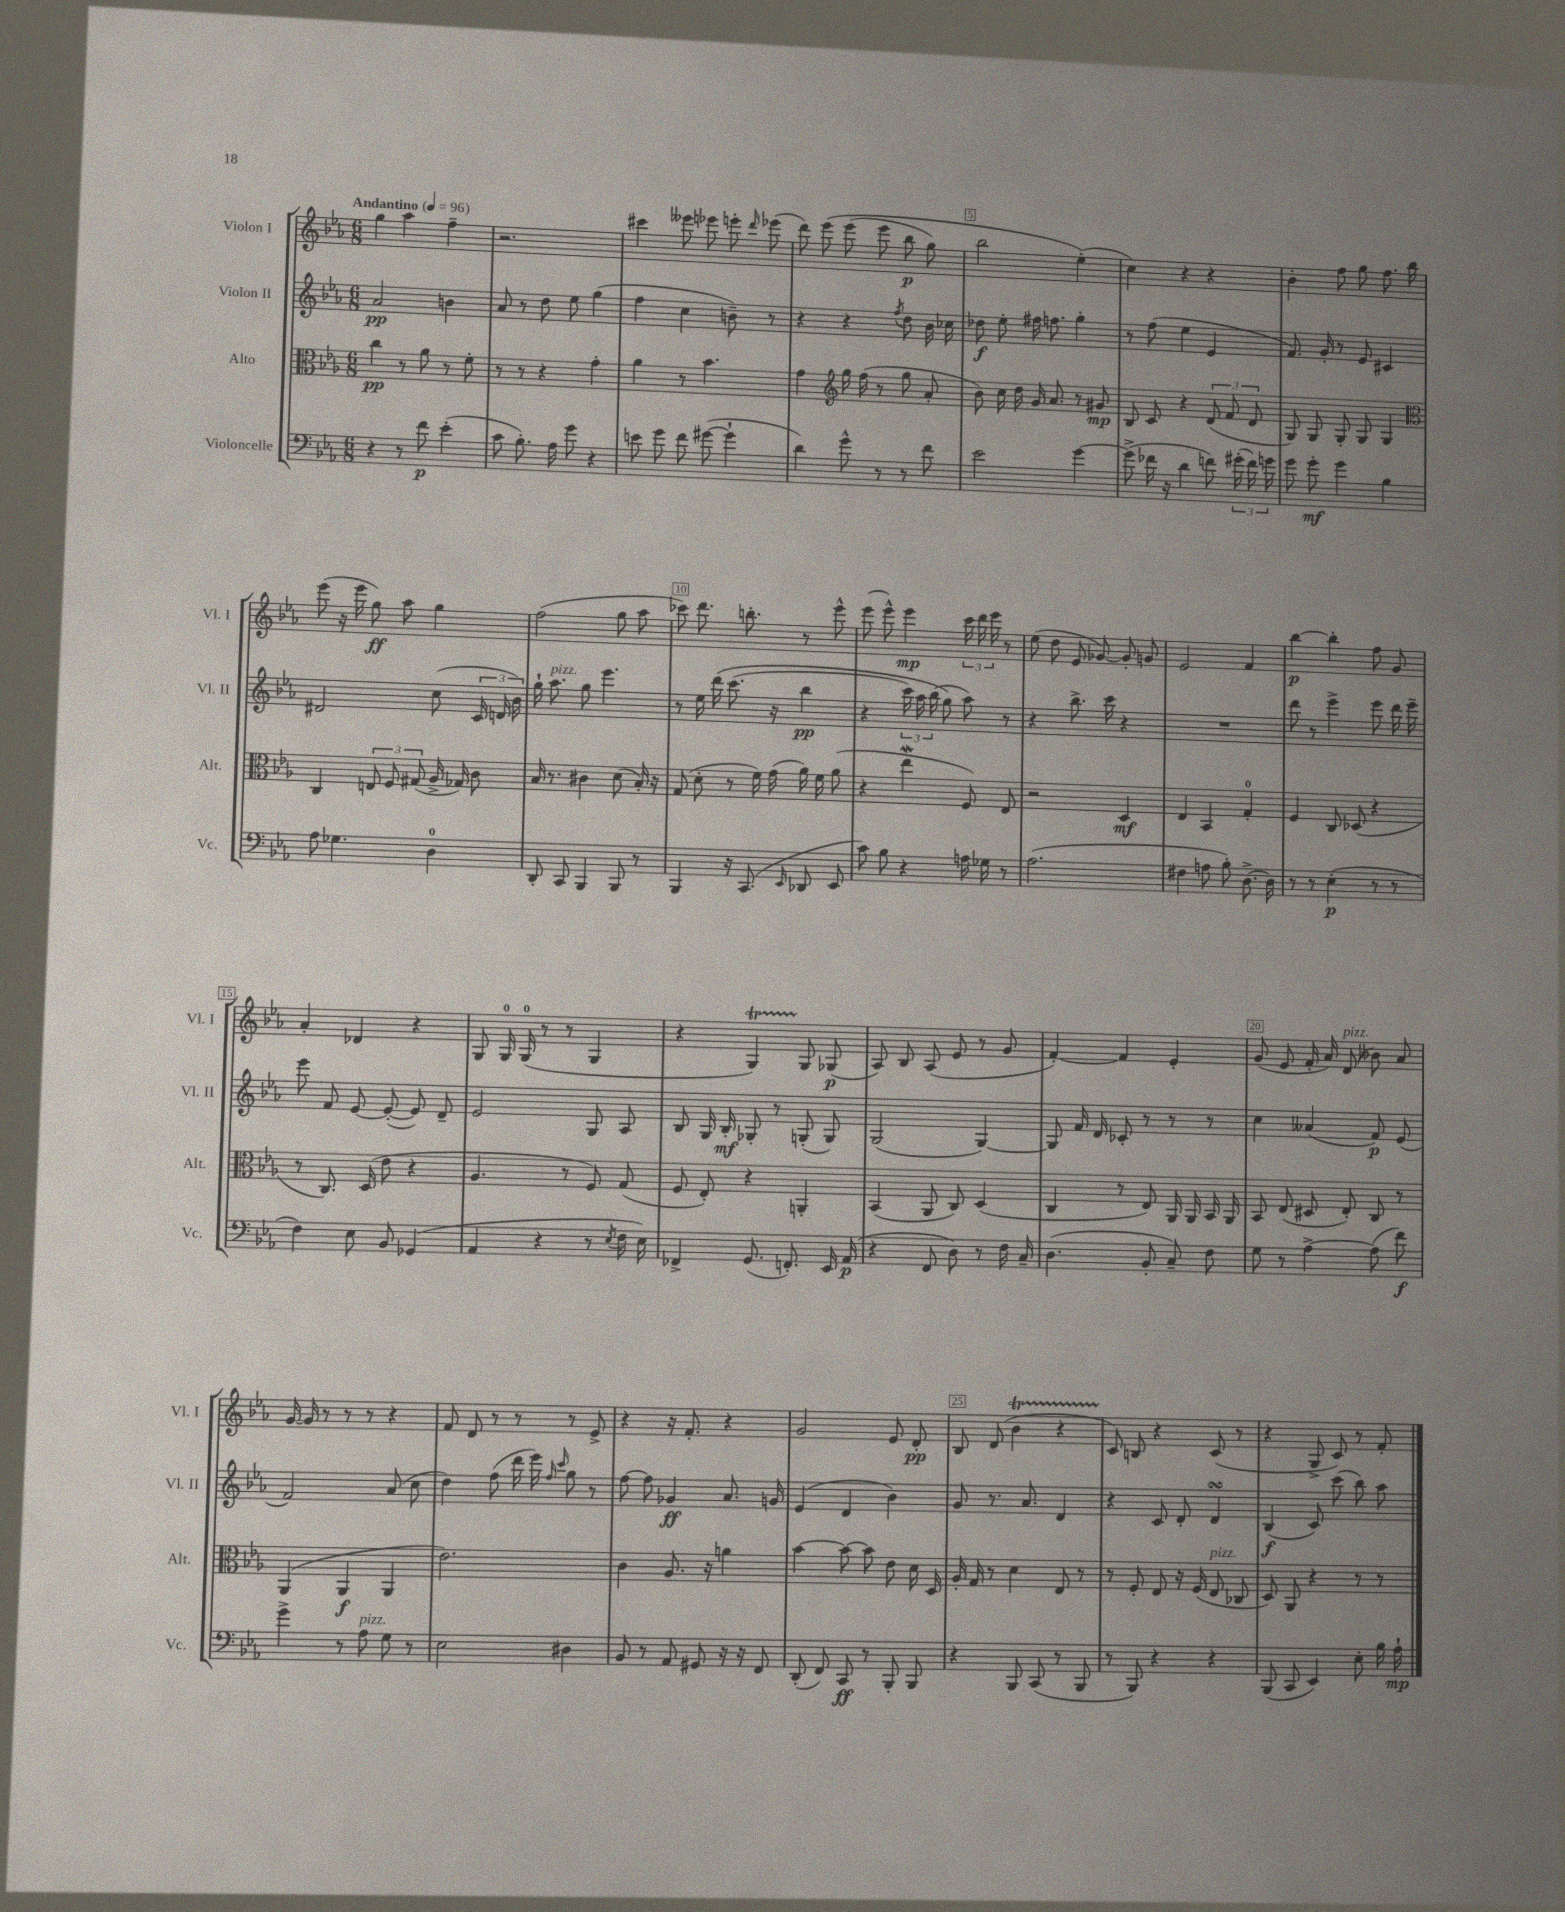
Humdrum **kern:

**kern	**dynam	**kern	**dynam	**kern	**dynam	**kern	**dynam
*part4	*part4	*part3	*part3	*part2	*part2	*part1	*part1
*staff4	*staff4	*staff3	*staff3	*staff2	*staff2	*staff1	*staff1
*I"Violoncelle	*	*I"Alto	*	*I"Violon II	*	*I"Violon I	*
*I'Vc.	*	*I'Alt.	*	*I'Vl. II	*	*I'Vl. I	*
*clefF4	*	*clefC3	*	*clefG2	*	*clefG2	*
*k[b-e-a-]	*	*k[b-e-a-]	*	*k[b-e-a-]	*	*k[b-e-a-]	*
*M6/8	*	*M6/8	*	*M6/8	*	*M6/8	*
*MM96	*	*MM96	*	*MM96	*	*MM96	*
=1	=1	=1	=1	=1	=1	=1	=1
!	!	!	!	!	!	!LO:TX:a:B:t=Andantino	!
4r	.	4cc\	pp	2a-/	pp	4gg\	.
8r	.	8r	.	.	.	4aa-\	.
8f\	p	8a-\	.	.	.	.	.
(4e-'\	.	8r	.	4bn\	.	4ff~\	.
.	.	8f'\	.	.	.	.	.
=2	=2	=2	=2	=2	=2	=2	=2
8c\	.	8r	.	8a-/	.	2.r	.
8.B-'\)	.	8r	.	8r	.	.	.
.	.	4r	.	8dd\	.	.	.
16A-\	.	.	.	.	.	.	.
8g\	.	.	.	8ee-\	.	.	.
4r	.	4g'\	.	(4gg\	.	.	.
=3	=3	=3	=3	=3	=3	=3	=3
8en\	.	4a-\	.	4ff\	.	4ccc#X\	.
8g\	.	.	.	.	.	.	.
8f\	.	8r	.	4cc\	.	8eee--X\	.
([8g#X\	.	4.b-\	.	.	.	8eee-X\	.
4g#`\]	.	.	.	8bn~\)	.	8eeen'\	.
.	.	.	.	.	.	16qqddd/	.
.	.	.	.	8r	.	(8eee-X\	.
=4	=4	=4	=4	=4	=4	=4	=4
4d\)	.	4g\	.	4r	.	8ddd\)	.
.	.	.	.	.	.	(8eee-\	.
*	*	*clefG2	*	*	*	*	*
8g^^\	.	16gg\	.	4r	.	(8eee-\	.
.	.	(16ff\	.	.	.	.	.
8r	.	8r	.	.	.	8eee-\	.
.	.	.	.	8qff/	.	.	.
8r	.	8gg\	.	8dd\	.	8bb-\	p
8f\	.	8a-'/	.	16b-\	.	8gg\)	.
.	.	.	.	16cc-X\	.	.	.
=5	=5	=5	=5	=5	=5	=5	=5
2e-\	.	8b-\)	.	8dd-X\	f	2bb-\	.
.	.	16cc\	.	8ee-'\	.	.	.
.	.	16dd\	.	.	.	.	.
.	.	16g/	.	16ff#X\	.	.	.
.	.	8.a-/	.	8.ffn\	.	.	.
[4g\	.	8r	.	4gg'\	.	(4ee-'\)	.
.	.	8g#X/	mp	.	.	.	.
=6	=6	=6	=6	=6	=6	=6	=6
(8g^\]	.	8B-/	.	8r	.	4cc\)	.
16f-X\	.	8c/	.	(8ff\	.	.	.
16r	.	.	.	.	.	.	.
4d\	.	4r	.	4ee-\	.	4r	.
8fn\)	.	(12d/	.	4e-/	.	4r	.
.	.	12f/	.	.	.	.	.
(24g#X'\	.	.	.	.	.	.	.
24f\)	.	12d/	.	.	.	.	.
24gn\	.	.	.	.	.	.	.
=7	=7	=7	=7	=7	=7	=7	=7
8g\	.	8G/)	.	8.f/)	.	4b-'\	.
8g'\	mf	8G/	.	.	.	.	.
.	.	.	.	16g'/	.	.	.
4g\	.	8G'/	.	8r	.	8ff\	.
.	.	8G/	.	8e-/	.	8gg\	.
4B-\	.	4G/	.	4c#X/	.	8.ff\	.
.	.	.	.	.	.	16bb-\	.
!!LO:LB:g=z
=8	=8	=8	=8	=8	=8	=8	=8
*	*	*clefC3	*	*	*	*	*
8A-\	.	4C/	.	2d#X/	.	(8eee-\	.
4.G-X\	.	.	.	.	.	16r	.
.	.	.	.	.	.	16eee-\	.
.	.	12En/	.	.	.	8gg\)	ff
.	.	12F/	.	.	.	.	.
.	.	.	.	.	.	8aa-\	.
.	.	(12G#X/	.	.	.	.	.
4D\	.	16A-^/	.	(8cc\	.	4gg\	.
.	.	16G-X/)	.	.	.	.	.
.	.	8c\	.	24c/	.	.	.
.	.	.	.	24dn/	.	.	.
.	.	.	.	24b-\)	.	.	.
=9	=9	=9	=9	=9	=9	=9	=9
8DD'/	.	16B-/	.	16gg`\	.	(2ff\	.
!	!	!	!	!LO:TX:a:i:t=pizz.	!	!	!
.	.	8.r	.	8.aa-\	.	.	.
8CC/	.	.	.	.	.	.	.
4BBB-/	.	4c#X\	.	8gg\	.	.	.
.	.	.	.	4.eee-\	.	.	.
8BBB-/	.	(8d\	.	.	.	8gg\	.
8r	.	16B-'/)	.	.	.	8aa-\	.
.	.	16r	.	.	.	.	.
=10	=10	=10	=10	=10	=10	=10	=10
4BBB-/	.	(8G/	.	8r	.	8ccc-X\)	.
.	.	8d'\	.	16ee-\	.	8.ddd\	.
.	.	.	.	(16ddd\	.	.	.
16r	.	8r	.	(8.ccc\	.	.	.
(8.CC/	.	.	.	.	.	8.bbn'\	.
.	.	16f\)	.	.	.	.	.
.	.	(16g\	.	16r	.	.	.
16qqEE-/	.	.	.	.	.	.	.
8DD-X/	.	16a-\)	.	4bb-\	pp	8r	.
.	.	16f\	.	.	.	.	.
8EE-/	.	(8a-\	.	.	.	8eee-^^\	.
=11	=11	=11	=11	=11	=11	=11	=11
8c\)	.	4r	.	4r	.	(8eee-\	.
8B-\	.	.	.	.	.	8eee-^^\)	.
4r	.	4ee-w\	.	24ccc\)	.	4eee-\	mp
.	.	.	.	24aa-\	.	.	.
.	.	.	.	(24bb-\	.	.	.
.	.	.	.	8gg\)	.	.	.
16An\	.	8F/)	.	8aa-\)	.	24ccc\	.
.	.	.	.	.	.	24ddd\	.
16G-X\	.	.	.	.	.	.	.
.	.	.	.	.	.	24eee-\	.
8r	.	8E-/	.	8r	.	8r	.
=12	=12	=12	=12	=12	=12	=12	=12
(2.A-\	.	2r	.	4r	.	(8ee-\	.
.	.	.	.	.	.	8dd\	.
.	.	.	.	8.bb-^\	.	8e-/	.
.	.	.	.	.	.	[8g-X/)	.
.	.	.	.	16ccc\	.	.	.
.	.	4D/	mf	4r	.	8g-'/]	.
.	.	.	.	.	.	8gn/	.
=13	=13	=13	=13	=13	=13	=13	=13
4F#X\	.	4E-/	.	2.r	.	2e-/	.
8An\	.	4BB-/	.	.	.	.	.
8B-'\)	.	.	.	.	.	.	.
[8.D^\	.	4G'/	.	.	.	4f/	.
16D\]	.	.	.	.	.	.	.
=14	=14	=14	=14	=14	=14	=14	=14
8r	.	4F/	.	8ddd\	.	[4bb-\	p
8r	.	.	.	8r	.	.	.
(4E-'\	p	8C/	.	4eee-^\	.	4bb-'\]	.
.	.	(8D-X/	.	.	.	.	.
8r	.	4r	.	8eee-\	.	8ff\	.
8r	.	.	.	16ddd\	.	8g/	.
.	.	.	.	16eee-~\	.	.	.
!!LO:LB:g=z
=15	=15	=15	=15	=15	=15	=15	=15
4F\)	.	8r	.	8eee-\	.	4a-'/	.
.	.	8.C/)	.	8f/	.	.	.
8E-\	.	.	.	[8e-/	.	4d-X/	.
.	.	(16D/	.	.	.	.	.
8BB-/	.	8e-\	.	(8e-'/_	.	.	.
(4GG-X/	.	4r	.	8e-/])	.	4r	.
.	.	.	.	8d~/	.	.	.
=16	=16	=16	=16	=16	=16	=16	=16
4AA-/	.	4.A-/	.	2e-/	.	8G/	.
.	.	.	.	.	.	16G/	.
.	.	.	.	.	.	(16G/	.
4r	.	.	.	.	.	8r	.
.	.	8r	.	.	.	8r	.
8r	.	8F/)	.	8G/	.	4G/	.
8qE-/	.	.	.	.	.	.	.
16F\	.	(8G/	.	8A-/	.	.	.
16E-\)	.	.	.	.	.	.	.
=17	=17	=17	=17	=17	=17	=17	=17
4FF-X^/	.	8F/	.	8B-/	.	4r	.
.	.	8E-'/)	.	16G/	.	.	.
.	.	.	.	16B-'/	mf	.	.
(8.GG/	.	4r	.	8G-X'/	.	4Gt/)	.
.	.	.	.	8r	.	.	.
8.FFn'/)	.	.	.	.	.	.	.
.	.	4AAn'/	.	(8Gn'/	.	8G/	.
16EE-/	.	.	.	8G/)	.	(8G-X/	p
(16AA-/	p	.	.	.	.	.	.
=18	=18	=18	=18	=18	=18	=18	=18
4r	.	(4BB-/	.	(2G/	.	8A-/)	.
.	.	.	.	.	.	8B-/	.
8FF/	.	8AA-/	.	.	.	(8A-/	.
8D\)	.	8C/)	.	.	.	8e-/	.
8r	.	(4D/	.	[4G/)	.	8r	.
16F\	.	.	.	.	.	8g/	.
16C~/	.	.	.	.	.	.	.
=19	=19	=19	=19	=19	=19	=19	=19
(4.D\	.	4C/	.	8G/]	.	[4f'/)	.
.	.	.	.	16f/	.	.	.
.	.	.	.	16d/	.	.	.
.	.	8r	.	8c-X'/	.	4f/]	.
8BB-'/	.	8E-/)	.	8r	.	.	.
8C~/)	.	16AA-/	.	8r	.	4e-'/	.
.	.	16AA-/	.	.	.	.	.
8F\	.	16BB-/	.	8r	.	.	.
.	.	16AA-/	.	.	.	.	.
=20	=20	=20	=20	=20	=20	=20	=20
8G\	.	8BB-/	.	4cc\	.	(8g/	.
8r	.	(8E-/	.	.	.	8e-/	.
[4A-^\	.	8D#X/	.	(4a--X/	.	16f'/	.
.	.	.	.	.	.	16a-/)	.
!	!	!	!	!	!	!LO:TX:a:i:t=pizz.	!
.	.	8E-'/)	.	.	.	(8d/	.
(8A-\]	.	8C/	.	8f/)	p	8b--X\)	.
8f\)	f	8r	.	(8e-/	.	8a-/	.
!!LO:LB:g=z
=21	=21	=21	=21	=21	=21	=21	=21
4g^\	.	(4AA-/	.	2f/)	.	[16g/	.
.	.	.	.	.	.	16g/]	.
.	.	.	.	.	.	8r	.
8r	.	4AA-/	f	.	.	8r	.
!LO:TX:a:i:t=pizz.	!	!	!	!	!	!	!
8A-\	.	.	.	.	.	8r	.
8G\	.	4AA-/	.	(8a-/	.	4r	.
8r	.	.	.	8cc\	.	.	.
=22	=22	=22	=22	=22	=22	=22	=22
2E-\	.	2.e-\)	.	4dd\)	.	8f/	.
.	.	.	.	.	.	8d/	.
.	.	.	.	(8ff\	.	8r	.
.	.	.	.	16ddd\	.	8r	.
.	.	.	.	16eee-\)	.	.	.
.	.	.	.	16qqff/	.	.	.
.	.	.	.	16qqccc/	.	.	.
4D#X\	.	.	.	8gg\	.	8r	.
.	.	.	.	8r	.	8e-^/	.
=23	=23	=23	=23	=23	=23	=23	=23
8BB-/	.	4c\	.	[8ff\	.	4r	.
8r	.	.	.	8ff\]	.	.	.
8AA-/	.	8.A-/	.	4g-X/	ff	16r	.
.	.	.	.	.	.	8.f'/	.
8GG#X/	.	.	.	.	.	.	.
.	.	16r	.	.	.	.	.
16r	.	4an\	.	8.a-/	.	4r	.
16r	.	.	.	.	.	.	.
8FF/	.	.	.	.	.	.	.
.	.	.	.	16gn/	.	.	.
=24	=24	=24	=24	=24	=24	=24	=24
(8DD'/	.	[4b-\	.	(4e-/	.	2g/	.
8FF/)	.	.	.	.	.	.	.
8CC/	ff	8b-\_	.	4d/	.	.	.
8r	.	8b-\]	.	.	.	.	.
8BBB-'/	.	8e-\	.	4b-\)	.	8e-/	.
8BBB-/	.	16d\	.	.	.	8d'/	pp
.	.	16D/	.	.	.	.	.
=25	=25	=25	=25	=25	=25	=25	=25
4r	.	16A-'/	.	8g/	.	8B-/	.
.	.	16G/	.	.	.	.	.
.	.	8r	.	8.r	.	(8d/	.
8BBB-/	.	4d\	.	.	.	4b-T\	.
.	.	.	.	8.a-/	.	.	.
(8CC/	.	.	.	.	.	.	.
8r	.	8E-/	.	4d/	.	4r	.
8BBB-/	.	8r	.	.	.	.	.
=26	=26	=26	=26	=26	=26	=26	=26
8r	.	8r	.	4r	.	8c/)	.
8BBB-/)	.	8F'/	.	.	.	8Bn/	.
4r	.	8E-/	.	8c/	.	4r	.
.	.	16r	.	8d'/	.	.	.
.	.	(16F/	.	.	.	.	.
!	!	!LO:TX:a:i:t=pizz.	!	!	!	!	!
4r	.	8E-/	.	4dsSsS/	.	(8c/	.
.	.	8C-X/	.	.	.	8r	.
=27	=27	=27	=27	=27	=27	=27	=27
(8BBB-/	.	8D/)	.	(4B-/	f	4r	.
8CC/	.	8AA-/	.	.	.	.	.
4EE-/)	.	4r	.	8c/)	.	8G^/	.
.	.	.	.	(8ccc\	.	8c/)	.
8E-'\	.	8r	.	8bb-\)	.	8r	.
16B-\	.	8r	.	8aa-\	.	8f'/	.
16A-`\	mp	.	.	.	.	.	.
==	==	==	==	==	==	==	==
*-	*-	*-	*-	*-	*-	*-	*-
